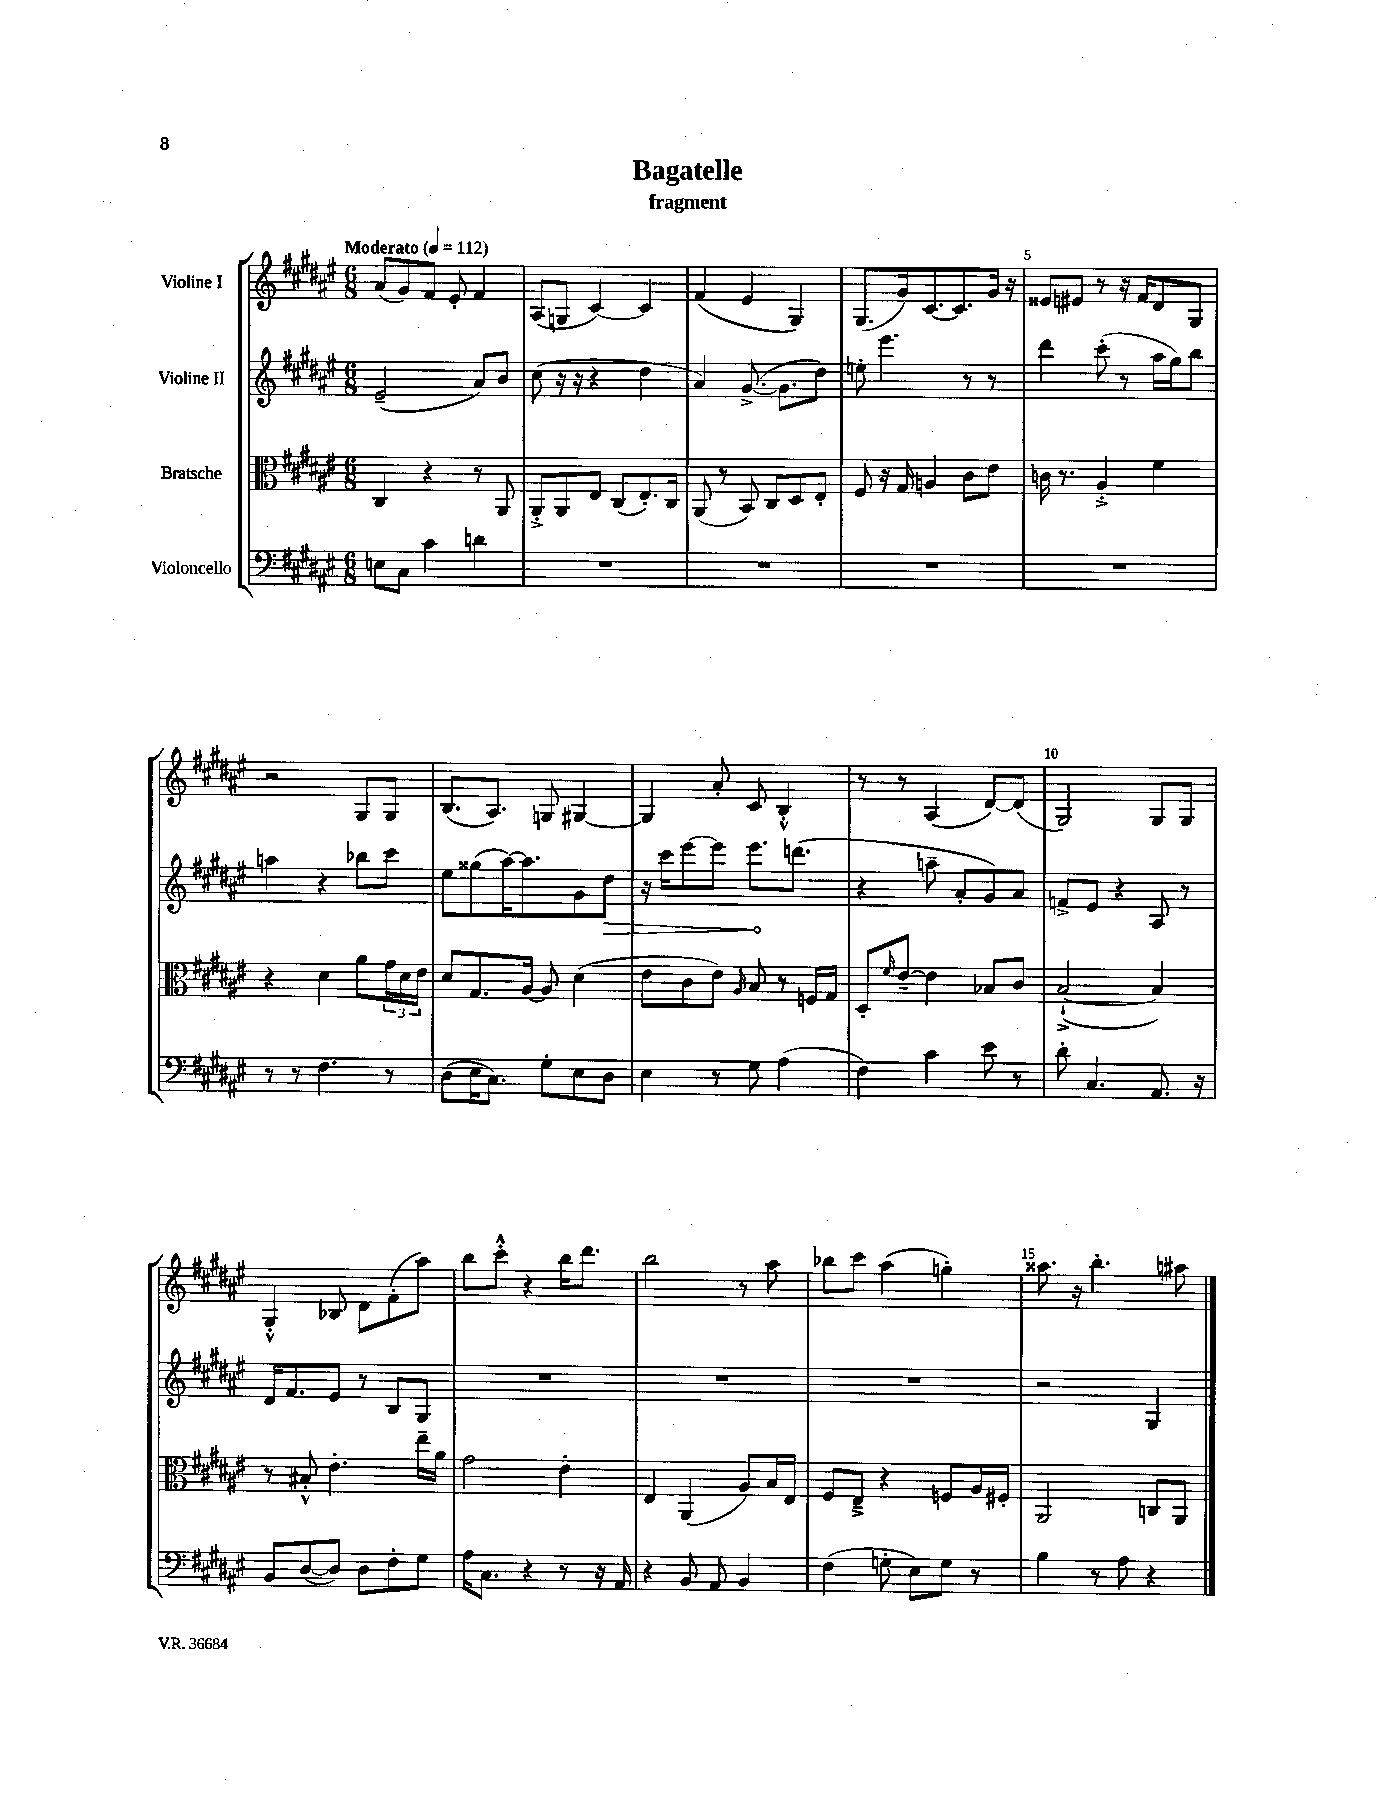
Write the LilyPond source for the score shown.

\header { title = "Bagatelle" subtitle = "fragment" }
<<
\new StaffGroup <<
\new Staff = "s0" \with { instrumentName = "Violine I" } {
    \clef treble \key fis \major \numericTimeSignature \time 6/8 \tempo "Moderato" 4 = 112
    ais'8( gis'8) fis'8 eis'8-. fis'4 |
    ais8( g8 cis'4~) cis'4 |
    fis'4( eis'4 gis4) |
    gis8.( gis'16) cis'8.~ cis'8. gis'16 r16 |
    eisis'8 eis'8 r8 r16 fis'16 dis'8 gis8 |
    r2 gis8 gis8 |
    b8.( ais8.) g8 gis4~ |
    gis4 ais'8-. cis'8 b4-.-^ |
    r8 r8 ais4( dis'8~) dis'8( |
    gis2) gis8 gis8 |
    gis4-.-^ bes8 dis'8 fis'8-.( ais''8) |
    b''8 cis'''8-.-^ r4 b''16 dis'''8. |
    b''2 r8 ais''8 |
    bes''8 cis'''8 ais''4( g''4-.) |
    aisis''8. r16 b''4.-. ais''8 \bar "|." |
}
\new Staff = "s1" \with { instrumentName = "Violine II" } {
    \clef treble \key fis \major \numericTimeSignature \time 6/8
    eis'2--( ais'8) b'8 |
    cis''8( r16 r16 r4 dis''4 |
    ais'4) gis'8.~->( gis'8. dis''8) |
    e''8-. eis'''4. r8 r8 |
    dis'''4 cis'''8-.( r8 ais''16 gis''16) b''8 |
    a''4 r4 bes''8 cis'''8 |
    eis''8 gisis''8( ais''16~) ais''8. gis'8 \once \override Hairpin.circled-tip = ##t dis''8\> |
    r16 cis'''16 eis'''8~ eis'''8 eis'''8.\! d'''8.( |
    r4 a''8-- ais'8-. gis'8) ais'8 |
    f'8-> eis'8 r4 ais8 r8 |
    dis'16 fis'8. eis'8 r8 b8 gis8 |
    R2. |
    R2. |
    R2. |
    r2 gis4 \bar "|." |
}
\new Staff = "s2" \with { instrumentName = "Bratsche" } {
    \clef alto \key fis \major \numericTimeSignature \time 6/8
    cis4 r4 r8 ais,8 |
    ais,8-.-> ais,8 eis8 cis8( eis8.-.) cis16 |
    ais,8( r8 b,8) cis8 dis8 eis8-. |
    fis8 r16 gis16 a4 cis'8 eis'8 |
    c'16 r8. ais4-.-> fis'4 |
    r4 dis'4 ais'8 \tuplet 3/2 { gis'16 dis'16 eis'16 } |
    dis'8 gis8. ais16~ ais8 dis'4( |
    eis'8 cis'8 eis'8) \grace { ais16 } b8 r8 f16 gis16 |
    dis8-. \grace { fis'16 } eis'8~-- eis'4 bes8 cis'8 |
    b2~-!->( b4) |
    r8 bis8-.-^ eis'4.-. eis''16-- ais'16 |
    gis'2 eis'4-. |
    eis4 ais,4( ais8) b16 eis16 |
    fis8 eis8---> r4 f8 ais16 fis16-. |
    ais,2 c8 ais,8 \bar "|." |
}
\new Staff = "s3" \with { instrumentName = "Violoncello" } {
    \clef bass \key fis \major \numericTimeSignature \time 6/8
    e8 cis8 cis'4 d'4 |
    R2. |
    R2. |
    R2. |
    R2. |
    r8 r8 fis4. r8 |
    dis8( eis16 cis8.) gis8-. eis8 dis8 |
    eis4 r8 gis8 ais4( |
    fis4) cis'4 eis'8 r8 |
    dis'8-. cis4. ais,8. r16 |
    b,8 dis8~( dis8) dis8 fis8-. gis8 |
    ais16 cis8. r4 r8 r16 ais,16 |
    r4 b,8 ais,8 b,4 |
    fis4( g8-. eis8) g8 r8 |
    b4 r8 ais8 r4 \bar "|." |
}
>>
>>
\layout { \context { \Score \override BarNumber.break-visibility = ##(#f #t #t) barNumberVisibility = #(every-nth-bar-number-visible 5) } }
